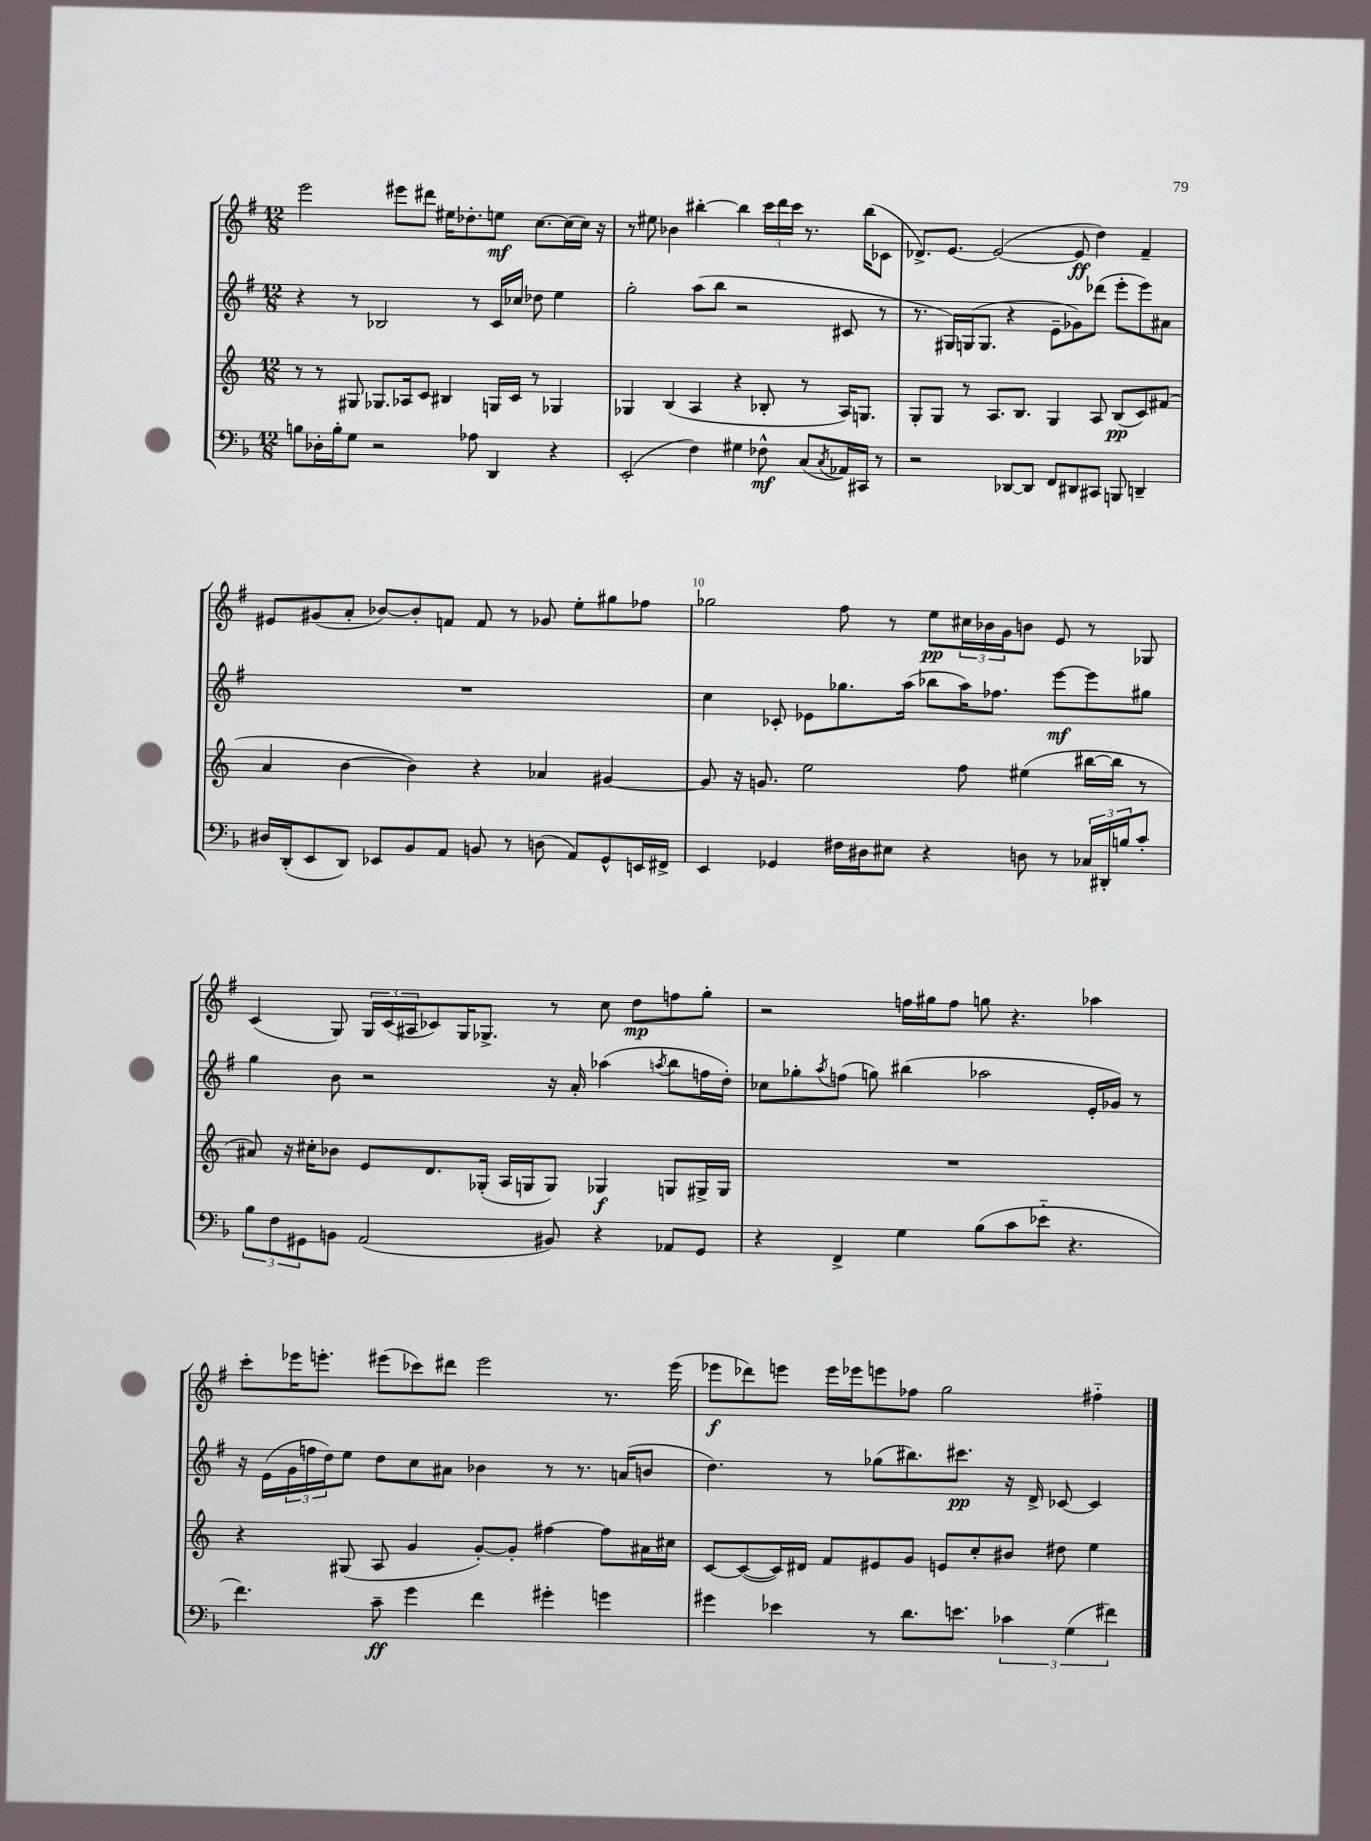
<<
\new StaffGroup <<
\new Staff = "s0" {
    \clef treble \key g \major \numericTimeSignature \time 12/8
    e'''2 eis'''8 dis'''8 eis''16 des''8.-. e''8\mf c''8.~ c''16( c''16) r16 |
    r8 eis''8 bes'4 bis''4~-. bis''4 \tuplet 3/2 { c'''16 d'''16 c'''16 } r8. bis''16( ces'8 |
    des'8.->) e'8.~ e'2~( e'8\ff d''4) fis'4-- |
    eis'8 gis'8( a'8-. bes'8~) bes'8-. f'8 f'8 r8 ges'8 e''8-. gis''8 fes''8 |
    ges''2 fis''8 r8 e''8\pp \tuplet 3/2 { cis''16 bes'16 g'16 } b'8 e'8 r8 ges8 |
    c'4( g8) \tuplet 3/2 { g16 c'16( ais16 } ces'8) g16 ges8.-> r8 c''8 d''8\mp f''8 g''8-. |
    r2 f''16 gis''16 f''8 g''8 r4. aes''4 |
    c'''8-. ees'''16 e'''8.-. eis'''8( ces'''8) dis'''8 eis'''2 r8. eis'''16( |
    ees'''8\f des'''8) e'''8 e'''16 ees'''16 e'''8 fes''8 g''2 fis''4-_ \bar "|." |
}
\new Staff = "s1" {
    \clef treble \key g \major \numericTimeSignature \time 12/8
    r4 r8 bes2 r8 c'16 ces''16 des''8 e''4 |
    g''2-. a''8( b''8 r2 cis'8 r8 |
    r8. gis16) g16( g8. r4 e'8-- ges'8) des'''8( e'''8-. e'''8) ais'8 |
    R1. |
    c''4 ces'8-. ees'8 ges''8. a''16( bes''8 a''16) fes''8. e'''8~\mf e'''8 gis''8 |
    g''4 b'8 r2 r16 a'16-. aes''4( \acciaccatura { a''8 } b''8 f''16 d''16-.) |
    ces''8 ges''8-. \acciaccatura { a''8 } f''8( g''8) bis''4( aes''2 e'16-. ges'16) r8 |
    r16 e'16( \tuplet 3/2 { g'16 f''16 d''16) } e''8 d''8 c''8 ais'8 bes'4 r8 r8. a'16( b'8 |
    d''4.) r8 ges''8( bis''8.) cis'''8.\pp r16 d'16-> ces'8~ ces'4 \bar "|." |
}
\new Staff = "s2" {
    \clef treble \key c \major \numericTimeSignature \time 12/8
    r8 r8 gis8 ges8. aes16 c'8 bis4 g16 c'16 r8 ges4 |
    ges4 b4( a4 r4 bes8-. r8 a16) g8. |
    g8-. g8 r8 a8. b8. g4 a8 b8\pp( c'8) fis'8( |
    a'4 b'4~ b'4) r4 aes'4 gis'4~ |
    gis'8 r16 g'8. e''2 f''8 eis''4( bis''16~ bis''16 r8 |
    ais'8) r16 cis''16-. bes'8 e'8 d'8. ges16-.( a16 g16 g8) ges4\f g8 gis16-> gis16 |
    R1. |
    r4 gis8( a8 g'4 g'8~-.) g'8-. fis''4~ fis''8 ais'16 cis''16 |
    c'8~ c'8~( c'16) dis'16 f'8 eis'8 g'8 e'8 c''8-. bis'8 dis''8 e''4 \bar "|." |
}
\new Staff = "s3" {
    \clef bass \key f \major \numericTimeSignature \time 12/8
    b8 des16-. b16-. g8 r2 aes8 d,4 r4 |
    e,2-.( f4) gis4 fes8-^\mf c8( \acciaccatura { c8 } aes,16) cis,16 r8 |
    r2 des,8~ des,8 f,8 dis,8 cis,8 b,,8 d,4-- |
    dis16 d,16-.( e,8 d,8) ees,8 bes,8 a,8 b,8 r8 d8( a,8) g,8-^ e,16 fis,16-> |
    e,4 ges,4 fis16 dis16 eis8 r4 d8 r8 \tuplet 3/2 { ces16 dis,16-. b16 } c'8-. |
    \tuplet 3/2 { bes8 f8 gis,8 } b,8 a,2( bis,8) r4 aes,8 gis,8 |
    r4 f,4-> g4 bes8( c'8 ees'8-_ r4. |
    f'4.) c'8--\ff g'4 f'4 gis'4-. g'4 |
    gis'4 ees'4 r8 d'8. e'8. \tuplet 3/2 { ces'4 g4( fis'4) } \bar "|." |
}
>>
>>
\layout { \context { \Score currentBarNumber = #6 \override BarNumber.break-visibility = ##(#f #t #t) barNumberVisibility = #(every-nth-bar-number-visible 5) } }
